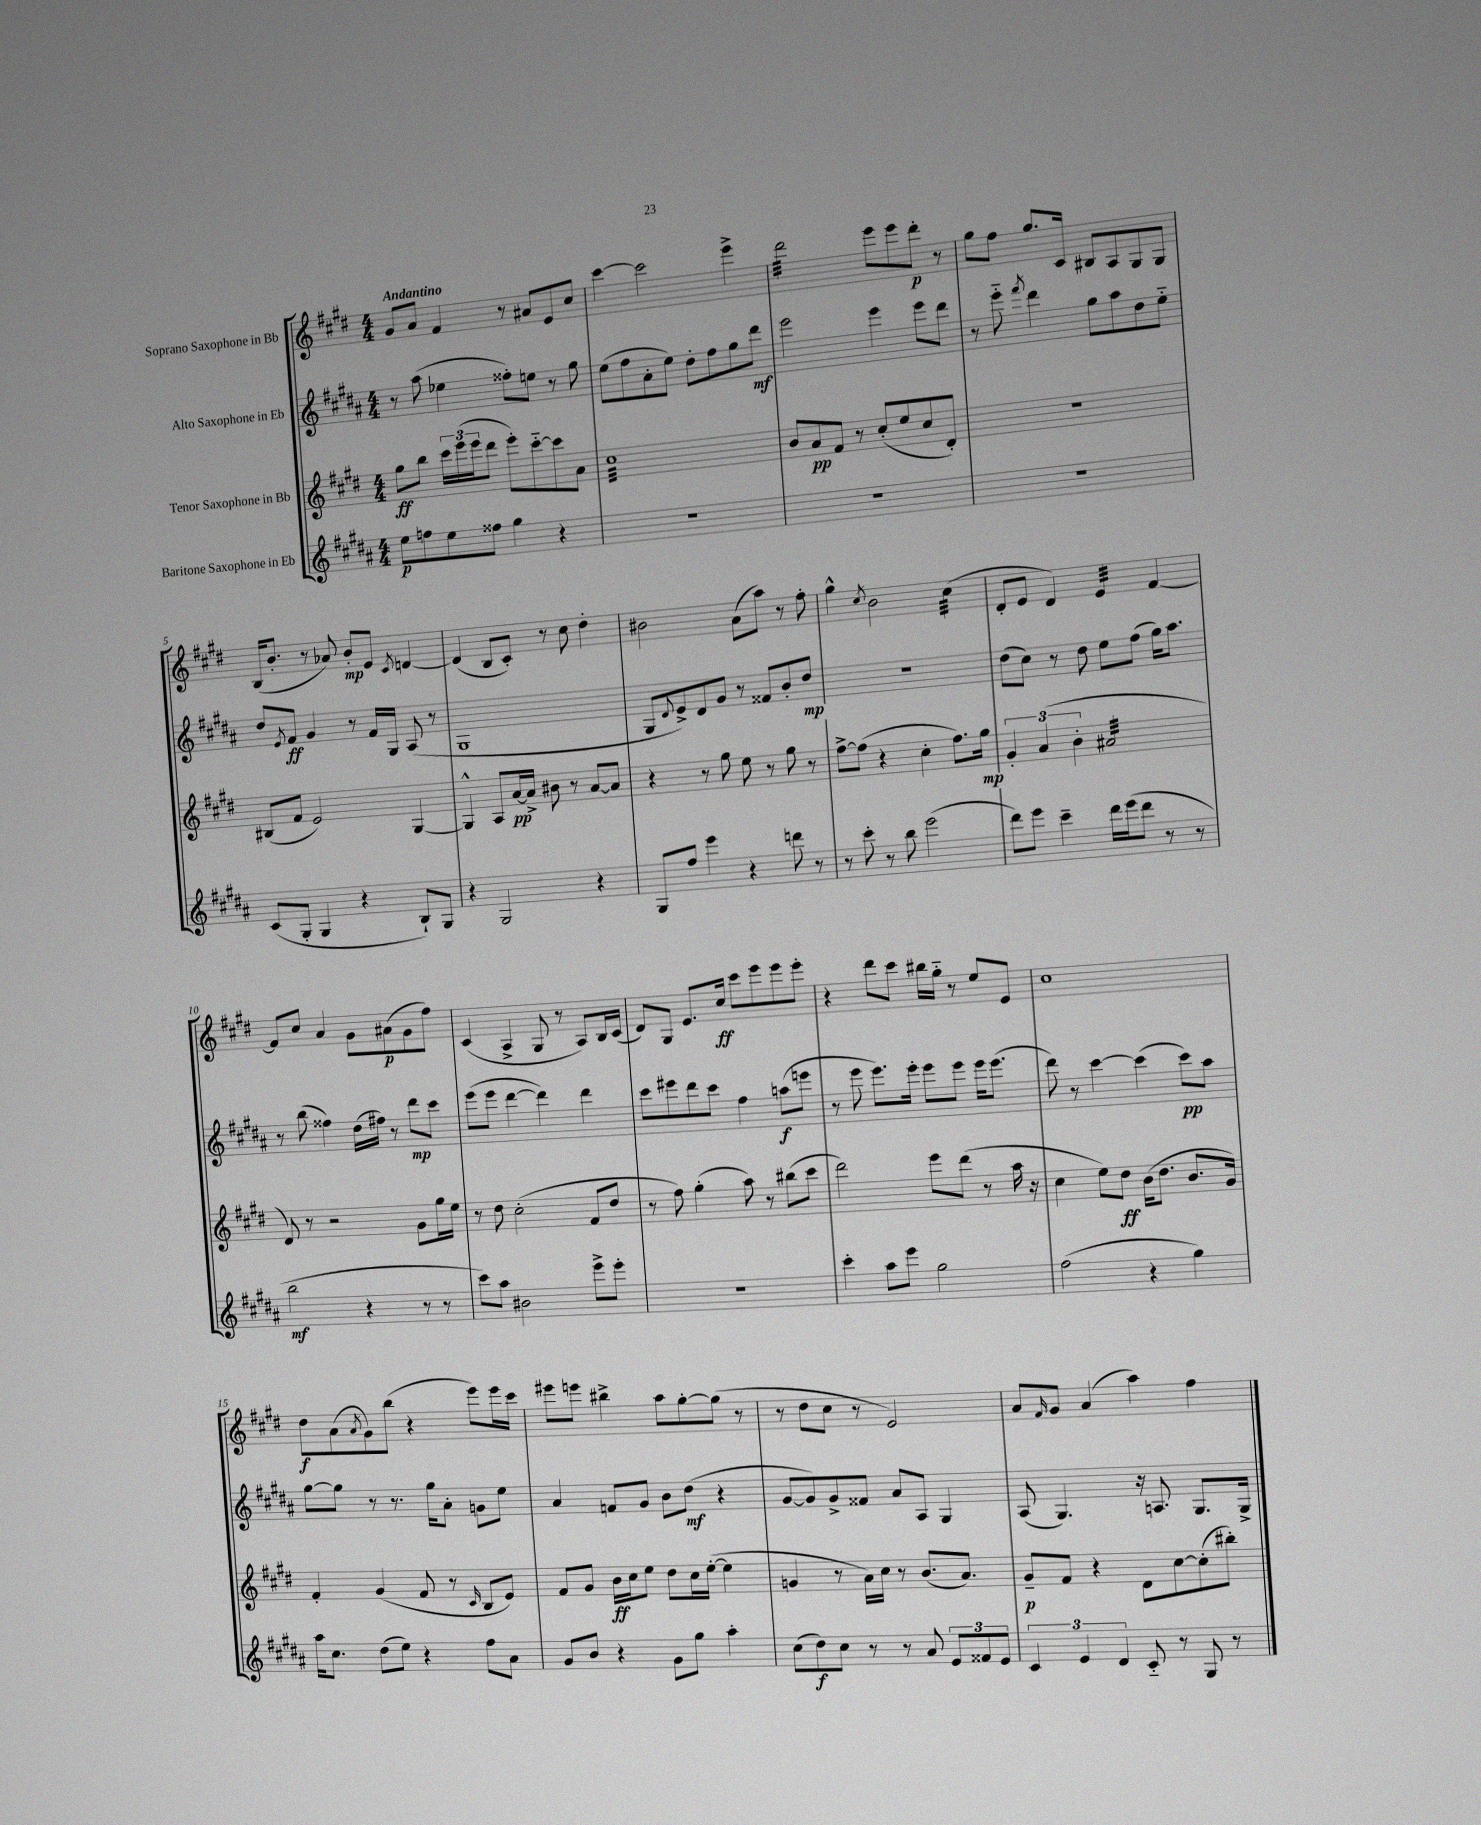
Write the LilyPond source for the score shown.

<<
\new StaffGroup <<
\new Staff = "s0" \with { instrumentName = "Soprano Saxophone in Bb" } {
    \clef treble \key e \major \numericTimeSignature \time 4/4 \tempo "Andantino"
    gis'8 a'8 fis'4 r8 ais'8 e'8 cis''8 |
    cis'''4~ cis'''2 e'''4-> |
    dis'''2:32 e'''8 e'''8 dis'''8-.\p r8 |
    gis''8 fis''8 gis''8. cis'16 bis8 a8 gis8 gis8 |
    b16( b'8.-. r8 aes'8) b'8-.\mp e'8 \acciaccatura { cis'8 } d'4~ |
    d'4( b8 cis'8-.) r8 cis''8 dis''4-. |
    bis'2 a'8( a''8) r8 fis''8-. |
    gis''4-^ \acciaccatura { cis''8 } b'2 cis''4:32( |
    dis'8-. e'8 dis'4) e'4:32 fis'4~ |
    fis'8 cis''8 a'4 gis'8 ais'8\p( gis'8 fis''8) |
    cis'4( a4-> gis8 r8 a8) b16 cis'16( |
    dis'8) gis8 e'8. cis''16\ff cis'''8 e'''8 e'''8 e'''8-. |
    r4 dis'''8 cis'''8 bis''16 gis''16-_ r8 e''8 e'8 |
    cis''1 |
    dis''8\f a'8( \acciaccatura { a'8 } gis'8) b''8( r4 e'''8) e'''16 cis'''16 |
    eis'''8 e'''8 bis''4-> a''8 gis''8~-. gis''8( r8 |
    r8 dis''8 cis''8 r8 e'2) |
    a'8 \grace { fis'16 } gis'8 a'4( a''4) fis''4 \bar "|." |
}
\new Staff = "s1" \with { instrumentName = "Alto Saxophone in Eb" } {
    \clef treble \key b \major \numericTimeSignature \time 4/4
    r8 ais''8( ees''4 fisis''8-.) e''8 r8 gis''8 |
    e''8( fis''8 ais'8-. e''8) dis''8-. fis''8 gis''8 dis'''8\mf |
    e'''2 e'''4 e'''8 dis'''8 |
    r8 e'''8-_ \acciaccatura { fis'''8 } dis'''4 gis''8 ais''8 dis''8 e''8-_ |
    dis''8 \acciaccatura { e'8 } fis'8\ff gis'4 r8 fis'16 gis16 ais8( r8 |
    gis1 |
    gis8 \appoggiatura { dis'8 } e'8->) dis'8 gis'8 r8 fisis'8 b'8-. dis''8\mp |
    r1 |
    dis''8( cis''8) r8 dis''8 e''8 fis''8( gis''16) ais''8. |
    r8 b''8( fisis''4) dis''16( fis''16) r8 dis'''8\mp cis'''8 |
    e'''8( e'''8 dis'''4~ dis'''4) dis'''4 |
    cis'''8 eis'''8 dis'''8 cis'''8 fis''4 a''8\f( e'''8 |
    r8 e'''8 e'''8.) e'''16-. e'''8 e'''8 e'''16 e'''8.( |
    dis'''8) r8 cis'''4~ cis'''4( cis'''8\pp) ais''8 |
    gis''8~ gis''8 r8 r8. gis''16 ais'8-. g'8 e''8 |
    ais'4 f'8 gis'8 b'8 dis''8\mf( r4 |
    gis'8~ gis'8) gis'8-> fisis'8 ais'8 ais8 gis4 |
    ais8( gis4.) r16 a8. gis8. gis16-> \bar "|." |
}
\new Staff = "s2" \with { instrumentName = "Tenor Saxophone in Bb" } {
    \clef treble \key e \major \numericTimeSignature \time 4/4
    gis''8\ff b''8 \tuplet 3/2 { cis'''16 e'''16( e'''16 } dis'''8 e'''8-.) cis'''8~-_ cis'''8 a'8 |
    cis''1:32 |
    b'8 a'8\pp fis'8 r8 cis''8-.( e''8 cis''8 dis'8-.) |
    R1 |
    bis8( fis'8 e'2) gis4~ |
    gis4-^ a8 a'16~\pp a'16-> bis'8 r8 a'8~ a'8 |
    r4 r8 gis''8 e''8 r8 gis''8 r8 |
    fis''8~-> fis''8( r4 cis''4-. fis''8.) gis''16\mp |
    \tuplet 3/2 { gis'4-. a'4( b'4-. } ais'2:32 |
    dis'8) r8 r2 gis'8 gis''16 e''16 |
    r8 dis''8 cis''2-.( fis'8 dis''8 |
    r8 fis''8) gis''4-.( a''8) r8 bis''8( cis'''8 |
    dis'''2) e'''8 dis'''8( r8 a''16 r16 |
    cis''4 e''8) dis''8\ff b'16( dis''8. b'8. gis'16) |
    fis'4-. gis'4( fis'8 r8 \grace { cis'16 } b8 e'8) |
    fis'8 gis'8 b'16\ff cis''16 e''8 dis''8 cis''16 e''16~-.( e''4 |
    g'4 r8 a'16) cis''16 r8 b'8.( a'8.) |
    gis'8--\p fis'8 r4 dis'8 cis''8~ cis''8-.( bis''8-.) \bar "|." |
}
\new Staff = "s3" \with { instrumentName = "Baritone Saxophone in Eb" } {
    \clef treble \key b \major \numericTimeSignature \time 4/4
    e''8\p f''8 e''8 fisis''8 gis''4 r4 |
    R1 |
    R1 |
    R1 |
    cis'8( gis8-. gis4 r4 b8-!) gis8 |
    r4 gis2 r4 |
    gis8 fis''8 e'''4 r4 d'''8 r8 |
    r8 cis'''8-. r8 b''8 e'''2( |
    dis'''8) e'''8 cis'''4-- dis'''16 e'''16( dis'''8 r8 r8 |
    b''2\mf r4 r8 r8 |
    cis'''8) ais''8 bis'2 e'''8-> e'''8-. |
    r1 |
    cis'''4-. ais''8 e'''8 gis''2 |
    fis''2( r4 gis''4) |
    ais''16 cis''8. dis''8( e''8) r4 fis''8 ais'8 |
    gis'8 b'8 r4 gis'8 gis''8 ais''4-. |
    cis''8( dis''8\f) cis''8 r8 r8 ais'8 \tuplet 3/2 { e'8 fisis'8 e'8 } |
    \tuplet 3/2 { cis'4 e'4 dis'4 } cis'8-_ r8 gis8 r8 \bar "|." |
}
>>
>>
